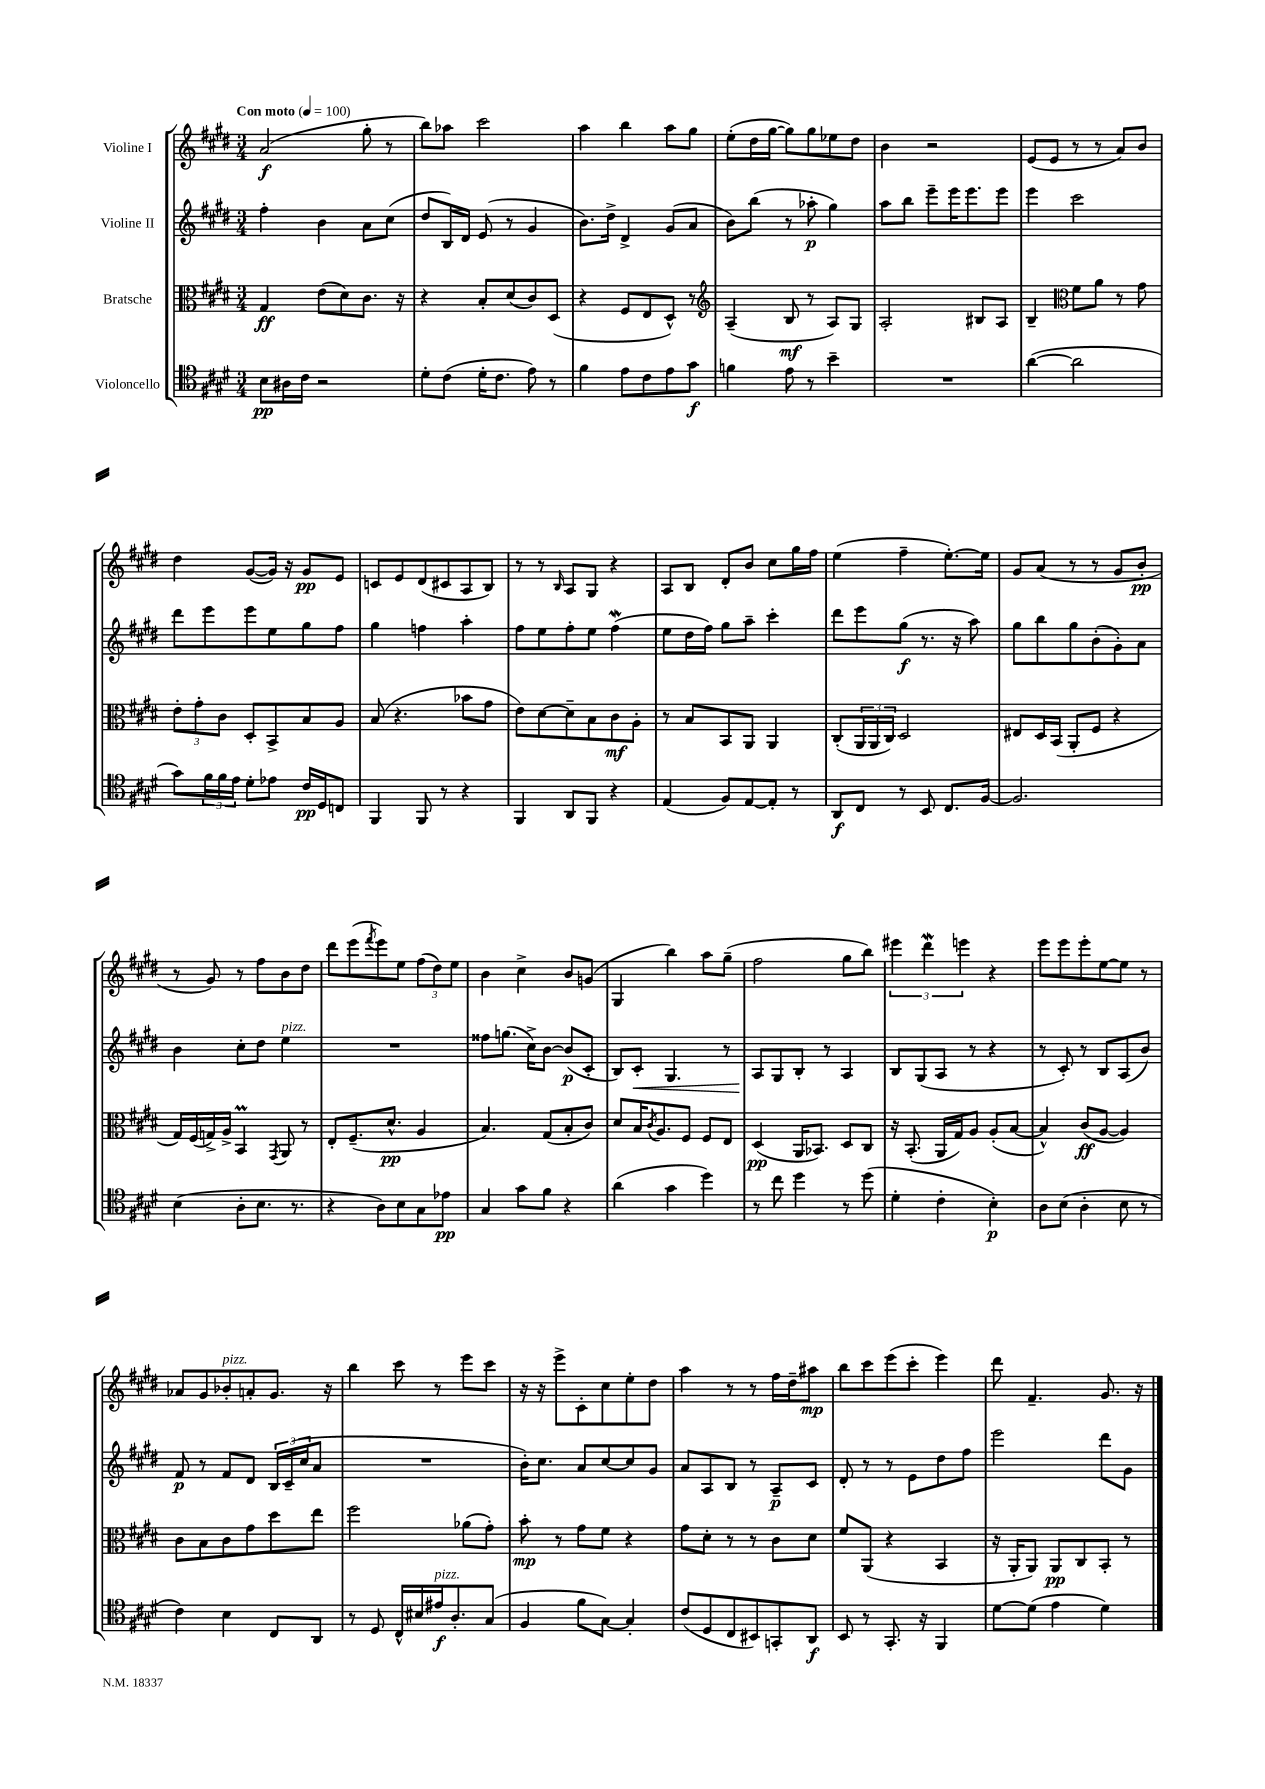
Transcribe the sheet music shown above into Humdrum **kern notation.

**kern	**dynam	**kern	**dynam	**kern	**dynam	**kern	**dynam
*part4	*part4	*part3	*part3	*part2	*part2	*part1	*part1
*staff4	*staff4	*staff3	*staff3	*staff2	*staff2	*staff1	*staff1
*I"Violoncello	*	*I"Bratsche	*	*I"Violine II	*	*I"Violine I	*
*clefC4	*	*clefC3	*	*clefG2	*	*clefG2	*
*k[f#c#g#d#]	*	*k[f#c#g#d#]	*	*k[f#c#g#d#]	*	*k[f#c#g#d#]	*
*M3/4	*	*M3/4	*	*M3/4	*	*M3/4	*
*MM100	*	*MM100	*	*MM100	*	*MM100	*
=1	=1	=1	=1	=1	=1	=1	=1
!	!	!	!	!	!	!LO:TX:a:B:t=Con moto	!
8B\L	pp	4G#/	ff	4ff#'\	.	(2a/	f
16A#X\L	.	.	.	.	.	.	.
16c#\JJ	.	.	.	.	.	.	.
2r	.	(8e\L	.	4b\	.	.	.
.	.	8d#\)	.	.	.	.	.
.	.	8.c#\J	.	8a\L	.	8gg#'\	.
.	.	.	.	(8cc#\J	.	8r	.
.	.	16r	.	.	.	.	.
=2	=2	=2	=2	=2	=2	=2	=2
8d#'\L	.	4r	.	8dd#/L	.	8bb\L)	.
(8c#\J	.	.	.	16B/L)	.	8aa-X\J	.
.	.	.	.	16d#/JJ	.	.	.
16d#'\KL	.	8B'/L	.	(8e/	.	2ccc#\	.
8.c#\J	.	.	.	.	.	.	.
.	.	(8d#/	.	8r	.	.	.
8e\)	.	8c#/)	.	4g#/	.	.	.
8r	.	(8D#/J	.	.	.	.	.
=3	=3	=3	=3	=3	=3	=3	=3
4f#\	.	4r	.	8.b\L)	.	4aa\	.
.	.	.	.	16dd#^\Jk	.	.	.
8e\L	.	8F#/L	.	4d#^/	.	4bb\	.
8c#\	.	8E/	.	.	.	.	.
8e\	.	8D#^^/J)	.	(8g#/L	.	8aa\L	.
8g#\J	f	8r	.	8a/J	.	8gg#\J	.
=4	=4	=4	=4	=4	=4	=4	=4
*	*	*clefG2	*	*	*	*	*
4fn\	.	(4A~/	.	8b\L)	.	(8ee'\L	.
.	.	.	.	(8bb\J	.	16dd#\L	.
.	.	.	.	.	.	[16gg#\JJ	.
8e\	.	8B/	mf	8r	.	8gg#\L])	.
8r	.	8r	.	8aa-X'\	p	8gg#\	.
4b~\	.	8A/L)	.	4gg#\)	.	8ee-X\	.
.	.	8G#/J	.	.	.	8dd#\J	.
=5	=5	=5	=5	=5	=5	=5	=5
2.r	.	2A'/	.	8aa\L	.	4b\	.
.	.	.	.	8bb\J	.	.	.
.	.	.	.	8eee~\L	.	2r	.
.	.	.	.	16eee\K	.	.	.
.	.	.	.	8.eee\	.	.	.
.	.	8B#X/L	.	.	.	.	.
.	.	8A/J	.	8eee\J	.	.	.
=6	=6	=6	=6	=6	=6	=6	=6
([4a\	.	4B~/	.	4eee\	.	(8e/L	.
.	.	.	.	.	.	8e/J	.
*	*	*clefC3	*	*	*	*	*
2a\]	.	8f#\L	.	2ccc#\	.	8r	.
.	.	8a\J	.	.	.	8r	.
.	.	8r	.	.	.	8a/L)	.
.	.	8g#\	.	.	.	8b/J	.
!!LO:LB:g=z
=7	=7	=7	=7	=7	=7	=7	=7
8g#\L)	.	12e'\L	.	8ddd#\L	.	4dd#\	.
.	.	12g#'\	.	.	.	.	.
24f#\L	.	.	.	8eee\	.	.	.
24f#\	.	12c#\J	.	.	.	.	.
24e\JJ	.	.	.	.	.	.	.
8d#'\L	.	8D#'/L	.	8eee\	.	([8g#/L	.
8e-X\J	.	8BB^/	.	8ee\	.	16g#/Jk])	.
.	.	.	.	.	.	16r	.
16c#/LL	pp	8B/	.	8gg#\	.	8g#/L	pp
16D#/J	.	.	.	.	.	.	.
8Cn/J	.	8A/J	.	8ff#\J	.	8e/J	.
=8	=8	=8	=8	=8	=8	=8	=8
4FF#/	.	(8B/	.	4gg#\	.	8cn/L	.
.	.	4.r	.	.	.	8e/	.
8FF#/	.	.	.	4ffn\	.	(8d#/	.
8r	.	.	.	.	.	8c#X/	.
4r	.	8b-X\L	.	4aa'\	.	8A/	.
.	.	8g#\J	.	.	.	8B/J)	.
=9	=9	=9	=9	=9	=9	=9	=9
4FF#/	.	8e\L)	.	8ff#\L	.	8r	.
.	.	[8d#\	.	8ee\	.	8r	.
.	.	.	.	.	.	16qqB/	.
8AA/L	.	8d#~\]	.	8ff#'\	.	8A/L	.
8FF#/J	.	8B\	.	8ee\J	.	8G#/J	.
4r	.	8c#\	mf	(4ff#W\	.	4r	.
.	.	8A'\J	.	.	.	.	.
=10	=10	=10	=10	=10	=10	=10	=10
(4E/	.	8r	.	8ee\L	.	8A/L	.
.	.	8B/L	.	16dd#\L	.	8B/J	.
.	.	.	.	16ff#\JJ)	.	.	.
8F#/L)	.	8BB/	.	8gg#\L	.	8d#'/L	.
[8E/	.	8AA/J	.	8aa~\J	.	8b/J	.
8E'/J]	.	4AA/	.	4ccc#'\	.	8cc#\L	.
8r	.	.	.	.	.	16gg#\L	.
.	.	.	.	.	.	16ff#\JJ	.
=11	=11	=11	=11	=11	=11	=11	=11
8AA/L	f	(8C#'/L	.	8ddd#\L	.	(4ee\	.
8C#/J	.	24AA/L	.	8eee\	.	.	.
.	.	24AA/	.	.	.	.	.
.	.	24C#/JJ)	.	.	.	.	.
8r	.	2D#/	.	(8gg#\J	f	4ff#~\	.
8BB/	.	.	.	8.r	.	.	.
8.C#/L	.	.	.	.	.	[8.ee'\L)	.
.	.	.	.	16r	.	.	.
.	.	.	.	8aa\)	.	.	.
[16F#/Jk	.	.	.	.	.	16ee\Jk]	.
=12	=12	=12	=12	=12	=12	=12	=12
2.F#/]	.	8E#X/L	.	8gg#\L	.	8g#/L	.
.	.	16D#/L	.	8bb\	.	(8a/J	.
.	.	(16BB/JJ	.	.	.	.	.
.	.	8AA'/L	.	8gg#\	.	8r	.
.	.	8F#/J	.	(8b'\	.	8r	.
.	.	4r	.	8g#'\)	.	8g#/L	.
.	.	.	.	8a\J	.	8b'/J	pp
!!LO:LB:g=z
=13	=13	=13	=13	=13	=13	=13	=13
(4B\	.	16G#/LL)	.	4b\	.	8r	.
.	.	(16F#/	.	.	.	.	.
.	.	16Gn^/)	.	.	.	8g#/)	.
.	.	16A^/JJ	.	.	.	.	.
8A'\L	.	4BBM/	.	8cc#'\L	.	8r	.
8.B\J	.	.	.	8dd#\J	.	8ff#\L	.
.	.	8qGG#/	.	.	.	.	.
!	!	!	!	!LO:TX:a:i:t=pizz.	!	!	!
.	.	8AA/	.	4ee\	.	8b\	.
8.r	.	.	.	.	.	.	.
.	.	8r	.	.	.	8dd#\J	.
=14	=14	=14	=14	=14	=14	=14	=14
4r	.	8E'/L	.	2.r	.	8ddd#\L	.
.	.	(8.F#~/	.	.	.	(8eee\	.
.	.	.	.	.	.	8qfff#/	.
8A\L)	.	.	.	.	.	8eee\)	.
.	.	8.d#^^/J	pp	.	.	.	.
8B\	.	.	.	.	.	8ee\J	.
8G#\	.	4A/	.	.	.	(12ff#\L	.
.	.	.	.	.	.	12dd#\)	.
8e-X\J	pp	.	.	.	.	.	.
.	.	.	.	.	.	12ee\J	.
=15	=15	=15	=15	=15	=15	=15	=15
4G#/	.	4.B/)	.	8ff##X\L	.	4b\	.
.	.	.	.	(8.ggn\J	.	.	.
8g#\L	.	.	.	.	.	4cc#^\	.
.	.	.	.	16cc#^\KL)	.	.	.
8f#\J	.	(8G#/L	.	[8b\J	.	.	.
4r	.	8B'/	.	(8b/L]	p	8b/L	.
.	.	8c#/J)	.	8c#'/J	.	(8gn/J	.
=16	=16	=16	=16	=16	=16	=16	=16
(4a\	.	8d#/L	.	8B/L)	.	4G#/	.
!	!	!	!	!	!LO:HP:b	!	!
.	.	16B/K	.	8c#'/J	<	.	.
.	.	8qc#/	.	.	.	.	.
.	.	8.A/	.	.	.	.	.
4g#\	.	.	.	4.G#/	.	4bb\)	.
.	.	8F#/J	.	.	.	.	.
4dd#\)	.	8F#/L	.	.	.	8aa\L	.
.	.	8E/J	.	8r	.	(8gg#~\J	.
=17	=17	=17	=17	=17	=17	=17	=17
8r	.	(4D#/	pp	8A/L	.	2ff#\	.
8cc#\	.	.	.	8G#/	[	.	.
4dd#\	.	16AA/KL	.	8B'/J	.	.	.
.	.	8.BB-X/J)	.	.	.	.	.
.	.	.	.	8r	.	.	.
8r	.	8D#/L	.	4A/	.	8gg#\L	.
(8dd#\	.	8C#/J	.	.	.	8bb\J)	.
=18	=18	=18	=18	=18	=18	=18	=18
4d#'\	.	16r	.	8B/L	.	6eee#X\	.
.	.	(8.BB'/	.	.	.	.	.
.	.	.	.	(8G#/	.	.	.
.	.	.	.	.	.	6ddd#W\	.
4c#'\	.	16AA/LL	.	8A/J	.	.	.
.	.	16G#/J)	.	.	.	.	.
.	.	.	.	.	.	6eeen\	.
.	.	8A/J	.	8r	.	.	.
4B'\)	p	(8A'/L	.	4r	.	4r	.
.	.	[8B/J	.	.	.	.	.
=19	=19	=19	=19	=19	=19	=19	=19
8A\L	.	4B^^/])	.	8r	.	8eee\L	.
(8B\J	.	.	.	8c#'/)	.	8eee\	.
4A'\	.	(8c#/L	ff	8r	.	8eee'\	.
.	.	[8A/J	.	8B/L	.	[8ee\	.
8B\	.	4A/])	.	(8A/	.	8ee\J]	.
8r	.	.	.	8b/J)	.	8r	.
!!LO:LB:g=z
=20	=20	=20	=20	=20	=20	=20	=20
4c#\)	.	8c#\L	.	8f#/	p	8a-X/L	.
.	.	8B\	.	8r	.	8g#/	.
!	!	!	!	!	!	!LO:TX:a:i:t=pizz.	!
4B\	.	8c#\	.	8f#/L	.	8b-X'/	.
.	.	8g#\	.	8d#/J	.	8an'/	.
8C#/L	.	8dd#\	.	24B/LL	.	8.g#/J	.
.	.	.	.	(24c#~/	.	.	.
.	.	.	.	24cc#/J	.	.	.
8AA/J	.	8ee\J	.	8a/J	.	.	.
.	.	.	.	.	.	16r	.
=21	=21	=21	=21	=21	=21	=21	=21
8r	.	2ff#\	.	2.r	.	4bb\	.
8D#/	.	.	.	.	.	.	.
16C#^^/LL	.	.	.	.	.	8ccc#\	.
16B#X/	.	.	.	.	.	.	.
!LO:TX:a:i:t=pizz.	!	!	!	!	!	!	!
16e#X/J	f	.	.	.	.	8r	.
8.A'/	.	.	.	.	.	.	.
.	.	(8a-X\L	.	.	.	8eee\L	.
(8G#/J	.	8g#'\J)	.	.	.	8ccc#\J	.
=22	=22	=22	=22	=22	=22	=22	=22
4F#/	.	8b'\	mp	16b'\KL)	.	16r	.
.	.	.	.	8.cc#\J	.	16r	.
.	.	8r	.	.	.	8eee^\L	.
8f#\L	.	8g#\L	.	8a/L	.	8c#'\	.
[8G#\J)	.	8f#\J	.	[8cc#/	.	8cc#\	.
4G#'/]	.	4r	.	8cc#/]	.	8ee'\	.
.	.	.	.	8g#/J	.	8dd#\J	.
=23	=23	=23	=23	=23	=23	=23	=23
(8c#/L	.	8g#\L	.	8a/L	.	4aa\	.
8D#/	.	8d#'\J	.	8A/	.	.	.
8C#/	.	8r	.	8B/J	.	8r	.
8BB#X/)	.	8r	.	8r	.	8r	.
8GGn'/	.	8c#\L	.	8A~/L	p	16ff#\LL	.
.	.	.	.	.	.	16dd#~\J	.
8AA/J	f	8d#\J	.	8c#/J	.	8aa#X\J	mp
=24	=24	=24	=24	=24	=24	=24	=24
8BB/	.	8f#/L	.	8d#'/	.	8bb\L	.
8r	.	(8AA/J	.	8r	.	8ccc#\	.
8.GG#'/	.	4r	.	8r	.	(8eee\	.
.	.	.	.	8e\L	.	8ccc#'\J	.
16r	.	.	.	.	.	.	.
4FF#/	.	4BB/	.	8dd#\	.	4eee\)	.
.	.	.	.	8ff#\J	.	.	.
=25	=25	=25	=25	=25	=25	=25	=25
[8d#\L	.	16r	.	2eee\	.	8ddd#\	.
.	.	16AA'/KL	.	.	.	.	.
(8d#\J]	.	8AA/J)	.	.	.	4.f#~/	.
4e\	.	8AA/L	pp	.	.	.	.
.	.	8C#/	.	.	.	.	.
4d#\)	.	8BB'/J	.	8ddd#\L	.	8.g#/	.
.	.	8r	.	8g#\J	.	.	.
.	.	.	.	.	.	16r	.
==	==	==	==	==	==	==	==
*-	*-	*-	*-	*-	*-	*-	*-
